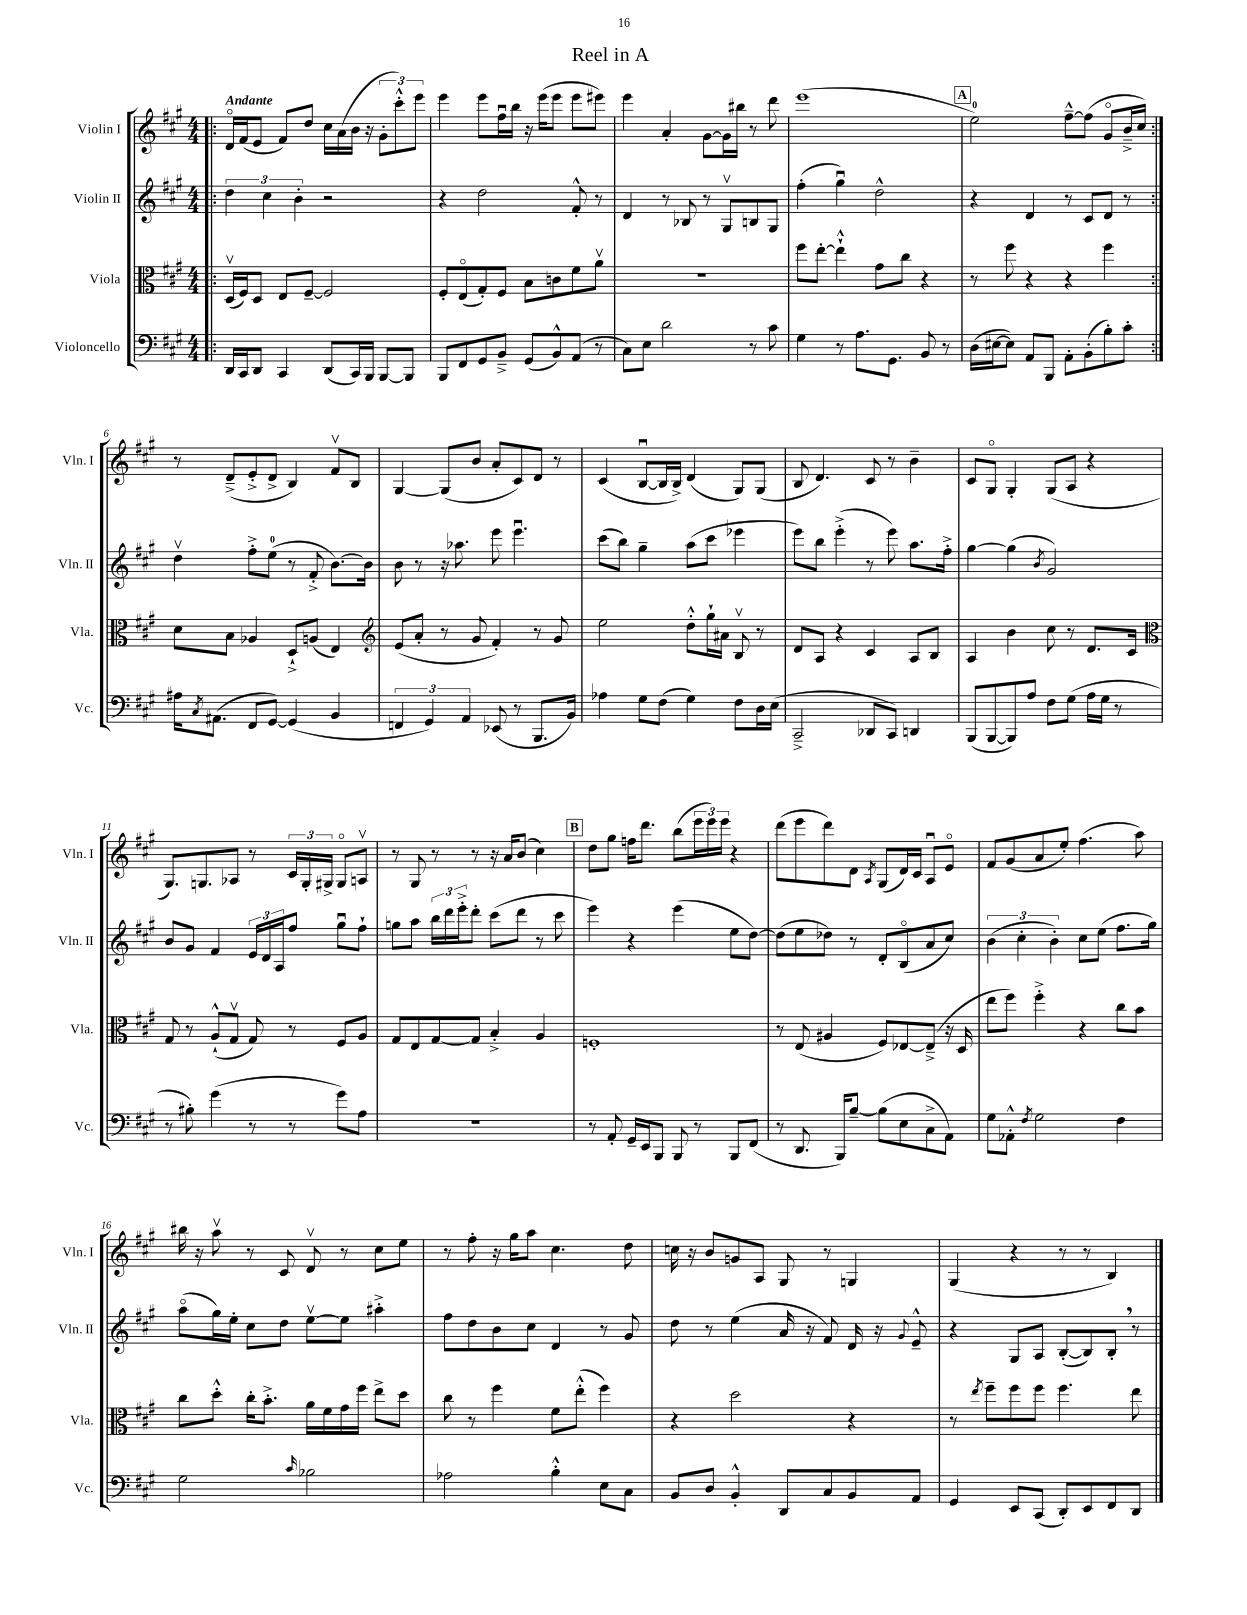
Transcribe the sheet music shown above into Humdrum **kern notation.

**kern	**kern	**kern	**kern
*staff4	*staff3	*staff2	*staff1
*clefF4	*clefC3	*clefG2	*clefG2
*k[f#c#g#]	*k[f#c#g#]	*k[f#c#g#]	*k[f#c#g#]
*M4/4	*M4/4	*M4/4	*M4/4
=!|:	=!|:	=!|:	=!|:
16DD	(16Dv	6dd	16do
16CC#	16F#)	.	(16f#
8DD	8D	.	8e
.	.	6cc#	.
4CC#	8E	.	8f#)
.	.	6b'	.
.	[8F#~	.	8dd
(8DD	2F#]	2r	16cc#
.	.	.	(16a
16CC#)	.	.	16b
16BBB	.	.	16r
[8BBB	.	.	12g#'
.	.	.	12ccc#'^^)
8BBB]	.	.	.
.	.	.	12eee
=	=	=	=
8BBB	8F#'	4r	4eee
8FF#	(8Eo	.	.
8GG#	8G#')	2dd	8eee
8BB~^	8F#	.	16ff#u
.	.	.	16bb
(8GG#	8B	.	16r
.	.	.	(16eee
8BB^^)	8c	.	8eee
(8AA	8f#	8f#'^^	8eee
8r	8av	8r	8eee#)
=	=	=	=
8C#)	1r	4d	4eee
8E	.	.	.
2d	.	8r	4a'
.	.	8B-	.
.	.	8r	[8g#
.	.	8G#v	16g#]
.	.	.	16bb#
8r	.	8B	8r
8c#	.	8G#	8ddd
=	=	=	=
4G#	8ff#	(4ff#'	(1eee
.	[8ee'	.	.
8r	4ee`^^]	4gg#u)	.
8.A	.	.	.
.	8g#	2dd^^	.
8.GG#	.	.	.
.	8cc#	.	.
8BB	4r	.	.
8r	.	.	.
=	=	=	=
(16D	8r	4r	2ee)
[16E#	.	.	.
8E#])	8ff#	.	.
8AA	4r	4d	.
8BBB	.	.	.
8AA'	4r	8r	[8ff#~^^
(8BB'	.	8c#	(8ff#]
8B')	4ff#	8d	8g#o
8c#'	.	8r	16b~^
.	.	.	16cc#)
=:|!	=:|!	=:|!	=:|!
16A#	8d	4ddv	8r
8qC#	.	.	.
(8.AA#	.	.	.
.	8B	.	(8d~^
8FF#	4A-	8ff#'^	8e'^
[8GG#)	.	(8ee	8d^
(4GG#]	8D`^	8r	4B)
.	(8A	8f#'^	.
4BB	4E)	[8.b)	8f#v
.	.	.	8B
.	.	16b]	.
=	=	=	=
*	*clefG2	*	*
6FF	(8e	8b	[4G#
.	8a'	8r	.
6GG#)	.	.	.
.	8r	16r	(8G#]
.	.	8.aa-	.
6AA	.	.	.
.	8g#	.	8b
(8EE-	4f#')	8eee	8a'
8r	.	4.eeeu	8c#)
8.BBB	8r	.	8d
.	8g#	.	8r
16BB)	.	.	.
=	=	=	=
4A-	2ee	(8ccc#	(4c#
.	.	8bb)	.
8G#	.	4gg#~	[8Bu
(8F#	.	.	16B]
.	.	.	16B^)
4G#)	8dd'^^	(8aa	(4d
.	16gg#`	8ccc#	.
.	16a#	.	.
8F#	8Bv	4eee-	8G#)
16D	8r	.	(8G#
(16E	.	.	.
=	=	=	=
2CC#~^	8d	8eee)	8B
.	8A	8bb	4.d)
.	4r	(4eee'^	.
8DD-	4c#	8r	8c#
8CC#)	.	8eee)	8r
4DD	8A	8.aa	4b~
.	8B	.	.
.	.	16ff#'^	.
=	=	=	=
(8BBB	4A	[4gg#	8c#
[8BBB	.	.	8G#o
8BBB])	4b	(4gg#]	4G#'
8A	.	.	.
.	.	8qb	.
8F#	8cc#	2g#)	(8G#
(8G#	8r	.	8A
16A	8.d	.	4r
16G#	.	.	.
8r	.	.	.
.	16c#	.	.
=	=	=	=
*	*clefC3	*	*
8r	8G#	8b	8.G#)
8B#')	8r	8g#	.
.	.	.	8.G
(4g#	(8A`^^	4f#	.
.	8G#v	.	8A-
8r	8G#)	24e	8r
.	.	24d	.
.	.	24A	.
8r	8r	8ff#	24c#
.	.	.	24G'
.	.	.	24G#^
8g#)	8F#	8gg#u	8G#o
8A	8A	8ff#`	8Av
=	=	=	=
1r	8G#	8gg	8r
.	8E	8aa	8G#
.	[8G#	24bb	8r
.	.	24ddd	.
.	.	24eee'^	.
.	8G#]	8ddd'	8r
.	4B'^	(8ccc#	16r
.	.	.	16a
.	.	8ddd	(8b
.	4A	8r	4cc#)
.	.	8ccc#	.
=	=	=	=
8r	1F'	4eee)	8dd
8AA'	.	.	8gg#
16GG#~	.	4r	16ff
16EE	.	.	8.ddd
8BBB	.	.	.
8BBB	.	(4eee	(8bb
8r	.	.	24eee
.	.	.	24eee)
.	.	.	24eee
8BBB	.	8ee	4r
(8FF#	.	[8dd)	.
=	=	=	=
8r	8r	(8dd]	(8ddd
8.DD	(8E	8ee	8eee
.	4A#	8dd-)	8ddd)
16BBB)	.	.	.
[8B~	.	8r	8d
.	.	.	8qA
(8B]	8F#)	8d'	(8G#
8E	[8E-	(8Bo	16d)
.	.	.	16c#
8C#^	(8E-~^]	8a	8Au
8AA)	16r	8cc#)	8eo
.	16D	.	.
=	=	=	=
8G#	8ee	(6b	8f#
8AA-'^^	8ff#)	.	(8g#
.	.	6cc#'	.
8qF#	.	.	.
2G#	4ff#'^	.	8a
.	.	6b')	.
.	.	.	8ee')
.	4r	8cc#	(4.ff#
.	.	(8ee	.
4F#	8cc#	8.ff#	.
.	8b	.	8aa)
.	.	16gg#)	.
=	=	=	=
2G#	8cc#	(8aao	16bb#
.	.	.	16r
.	8dd'^^	16gg#)	8aav
.	.	16ee'	.
.	16cc#'	8cc#	8r
.	8.b'^	.	.
.	.	8dd	8c#
16qqc#	.	.	.
2B-	16a	[8eev	8dv
.	16f#	.	.
.	16g#	8ee]	8r
.	16ff#	.	.
.	8ee^	4aa#'^	8cc#
.	8dd	.	8ee
=	=	=	=
2A-	8cc#	8ff#	8r
.	8r	8dd	8ff#'
.	4ff#	8b	16r
.	.	.	16gg#
.	.	8cc#	8aa
4B'^^	8f#	4d	4.cc#
.	(8ee'^^	.	.
8E	4ff#)	8r	.
8C#	.	8g#	8dd
=	=	=	=
8BB	4r	8dd	16cc
.	.	.	16r
8D	.	8r	8b
4BB'^^	2dd	(4ee	8g
.	.	.	8A
8DD	.	16a	8G#
.	.	16r	.
8C#	.	8f#)	8r
8BB	4r	16d	4G
.	.	16r	.
.	.	8qqg#	.
8AA	.	8e~^^	.
=	=	=	=
4GG#	8r	4r	(4G#
.	8qee	.	.
.	8ff#~	.	.
8EE	8ff#	8G#	4r
(8CC#	8ff#	8A	.
8DD')	4.ff#	([8B'	8r
8EE	.	8B])	8r
8FF#	.	8B'	4B)
8DD	8ee	8r	.
==	==	==	==
*-	*-	*-	*-
